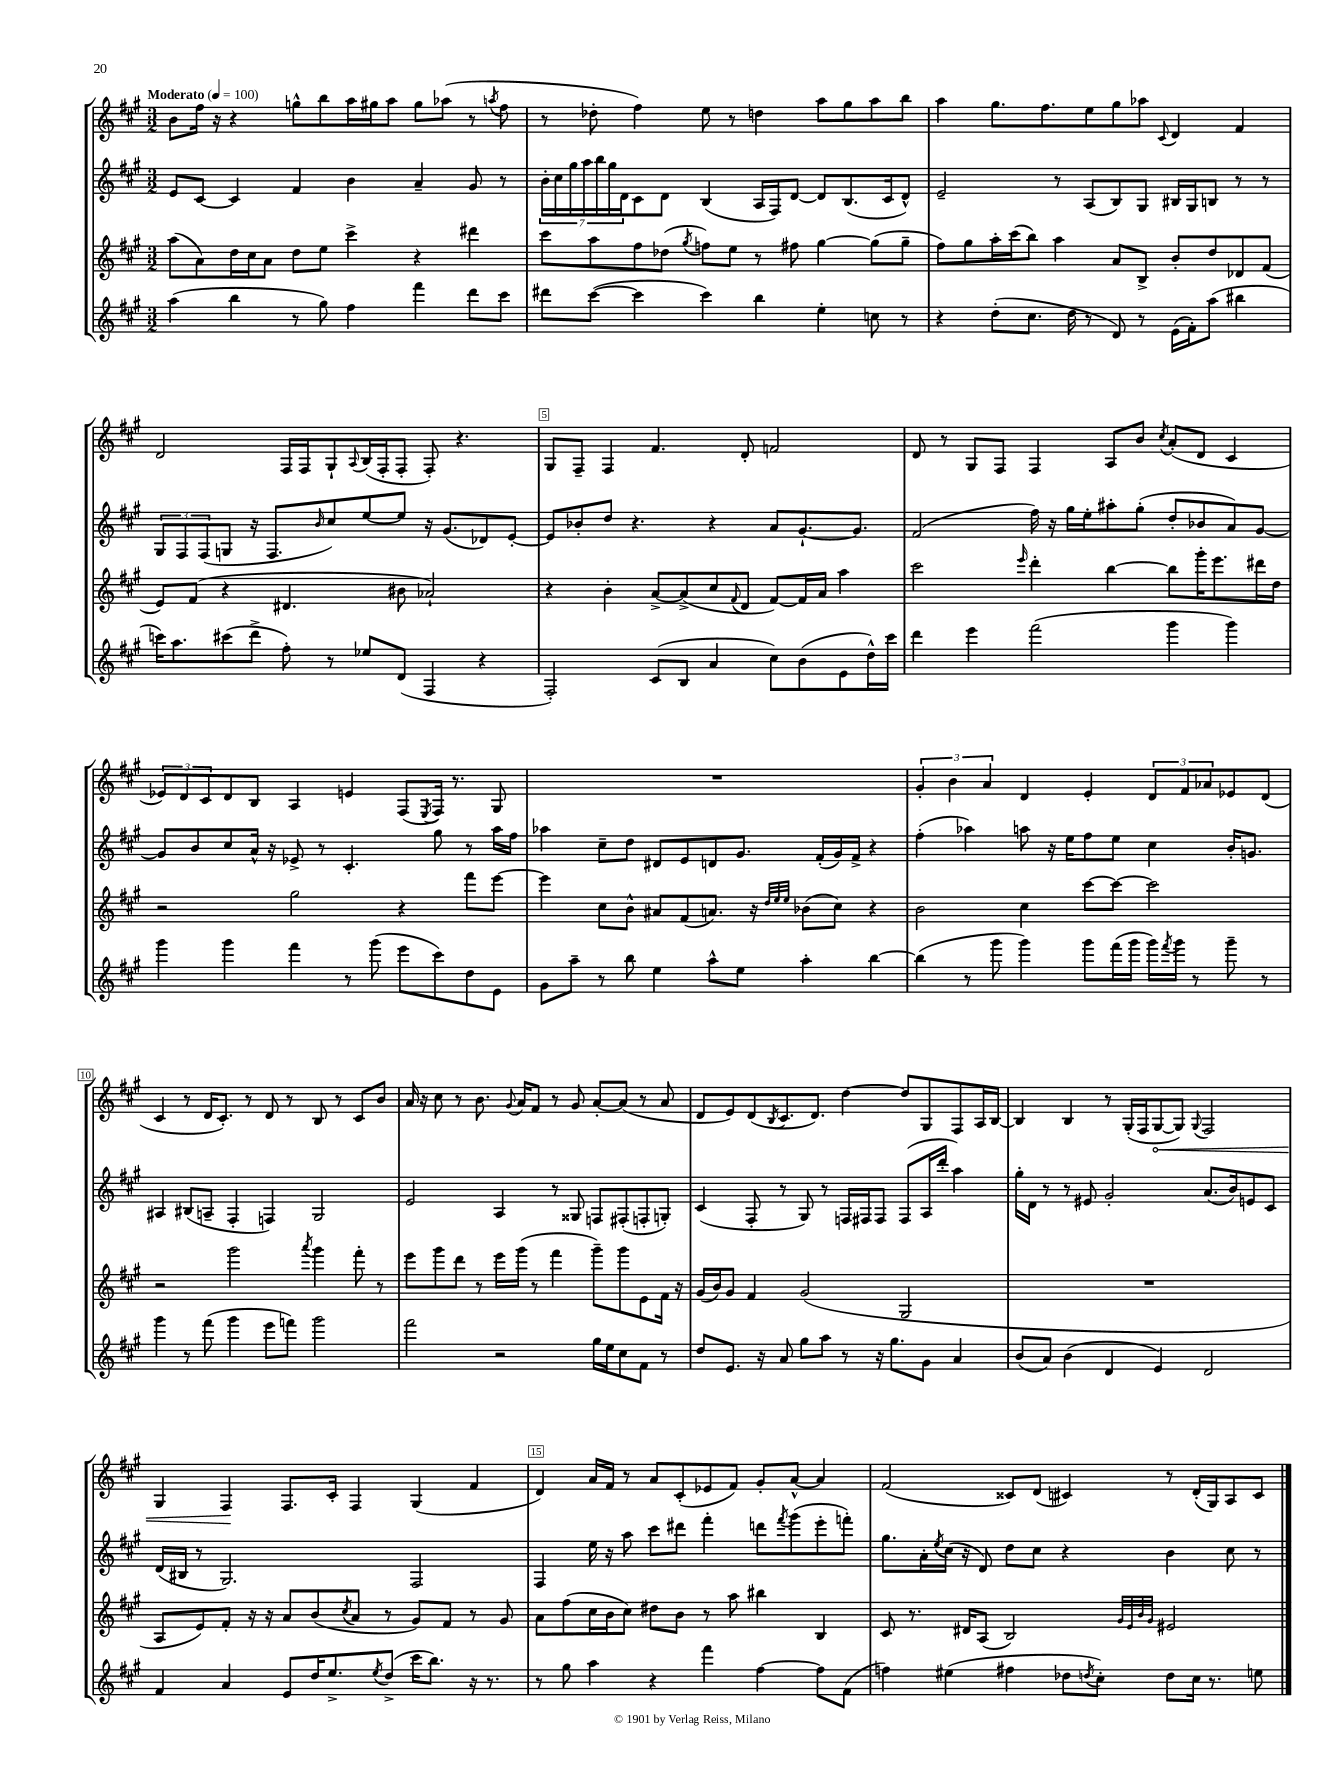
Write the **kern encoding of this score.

**kern	**kern	**kern	**kern	**dynam
*part4	*part3	*part2	*part1	*part1
*staff4	*staff3	*staff2	*staff1	*staff1
*clefG2	*clefG2	*clefG2	*clefG2	*
*k[f#c#g#]	*k[f#c#g#]	*k[f#c#g#]	*k[f#c#g#]	*
*M3/2	*M3/2	*M3/2	*M3/2	*
*MM100	*MM100	*MM100	*MM100	*
=1	=1	=1	=1	=1
!	!	!	!LO:TX:a:B:t=Moderato	!
(4aa\	(8aa\L	8e/L	8b\L	.
.	8a\)	[8c#/J	16ff#\Jk	.
.	.	.	16r	.
4bb\	16dd\L	4c#/]	4r	.
.	16cc#\J	.	.	.
.	8a\J	.	.	.
8r	8dd\L	4f#/	8ggn^^\L	.
8gg#\)	8ee\J	.	8bb\	.
4ff#\	4ccc#^\	4b\	16aa\L	.
.	.	.	16gg#X\J	.
.	.	.	8aa\J	.
4fff#\	4r	4a~/	8gg#\L	.
.	.	.	(8aa-X\J	.
8ddd\L	4ddd#X\	8g#/	8r	.
.	.	.	8qaan/	.
8ccc#\J	.	8r	8ff#\	.
=2	=2	=2	=2	=2
8ddd#X\L	8ccc#\L	28b'\LL	8r	.
.	.	28cc#\	.	.
.	.	28gg#\	.	.
.	.	28aa\	.	.
([8ccc#\J	8aa\	.	8dd-X'\	.
.	.	28bb\	.	.
.	.	28gg#\	.	.
.	.	28d\J	.	.
4ccc#\]	8ff#\	8c#\	4ff#\)	.
.	(8dd-X\J	8d\J	.	.
.	8qgg#/	.	.	.
4ccc#\)	8ffn\L)	(4B/	8ee\	.
.	8ee\J	.	8r	.
4bb\	8r	16A/LL	4ddn\	.
.	.	16F#/J)	.	.
.	8ff#X\	[8d/J	.	.
4ee'\	[4gg#\	8d/L]	8aa\L	.
.	.	(8.B/	8gg#\	.
8ccn\	(8gg#\L]	.	8aa\	.
.	.	16c#/k	.	.
8r	8gg#~\J	8d^^/J)	8bb\J	.
=3	=3	=3	=3	=3
4r	8ff#\L)	2e~/	4aa\	.
.	8gg#\	.	.	.
(8dd'\L	16aa'\L	.	8.gg#\L	.
.	(16ccc#\J	.	.	.
8.cc#\J	8bb\J)	.	.	.
.	.	.	8.ff#\	.
.	4aa\	8r	.	.
16dd\	.	.	.	.
8r	.	(8A/L	8ee\	.
8d/)	8a/L	8B/)	8gg#\	.
8r	8B^/J	8G#/J	8aa-X\J	.
.	.	.	8qqc#/	.
(16e\LL	8b'/L	16B#X/LL	4d/	.
16f#'\J)	.	16G#/J	.	.
(8aa\J	8dd/	8Bn/J	.	.
4bb#X\	8d-X/	8r	4f#/	.
.	(8f#/J	8r	.	.
!!LO:LB:g=z
=4	=4	=4	=4	=4
16cccn\KL)	8e/L)	12G#/L	2d/	.
8.aa\	.	.	.	.
.	.	12F#/	.	.
.	(8f#/J	.	.	.
.	.	(12F#/	.	.
(8ccc#X\	4r	8Gn/J	.	.
8ddd^\J	.	16r	.	.
.	.	8.F#/L	.	.
8ff#'\)	4.d#X/	.	16F#/LL	.
.	.	.	16F#/J	.
.	.	16qqb/	.	.
8r	.	8cc#/)	8G#`/	.
.	.	.	8qqA/	.
8ee-X/L	.	[8ee/	(16B/L	.
.	.	.	16F#'/J	.
(8d/J	8b#X\	8ee/J]	8F#'/J	.
4F#/	2a-X`/)	16r	8F#'/)	.
.	.	(8.g#/L	.	.
.	.	.	4.r	.
4r	.	8d-X/)	.	.
.	.	[8e'/J	.	.
=5	=5	=5	=5	=5
2F#'/)	4r	8e/L]	8G#/L	.
.	.	8b-X'/	8F#~/J	.
.	4b'\	8dd/J	4F#/	.
.	.	4.r	.	.
(8c#/L	[8a^/L	.	4.f#/	.
8B/J	(8a^/]	.	.	.
4a/	8cc#/	4r	.	.
.	8qqf#/	.	.	.
.	8d/J	.	8d'/	.
8cc#\L)	[8f#/L)	8a/L	2fn/	.
(8b\	16f#/L]	[8.g#`/	.	.
.	16a/JJ	.	.	.
8e\	4aa\	.	.	.
.	.	8.g#/J]	.	.
16dd^^\L)	.	.	.	.
16ccc#\JJ	.	.	.	.
=6	=6	=6	=6	=6
4ddd\	2ccc#\	(2f#/	8d/	.
.	.	.	8r	.
4eee\	.	.	8G#/L	.
.	.	.	8F#/J	.
.	16qqeee/	.	.	.
(2fff#\	4ddd'\	16ff#\)	4F#/	.
.	.	16r	.	.
.	.	16gg#\LL	.	.
.	.	16ee'\J	.	.
.	[4bb\	8aa#X'\	8A/L	.
.	.	(8gg#'\J	8b/J	.
.	.	.	8qcc#/	.
4ggg#\	8bb\L]	8dd'/L	(8a'/L	.
.	16ggg#'\K	8b-X/	8d/J	.
.	8.eee\	.	.	.
4ggg#\)	.	8a/)	4c#/	.
.	16ddd#X\L	[8g#/J	.	.
.	16dd\JJ	.	.	.
!!LO:LB:g=z
=7	=7	=7	=7	=7
4ggg#\	2r	8g#/L]	12e-X/L)	.
.	.	.	12d/	.
.	.	8b/	.	.
.	.	.	12c#/	.
4ggg#\	.	8cc#/	8d/	.
.	.	16a^^/Jk	8B/J	.
.	.	16r	.	.
4fff#\	2gg#\	8e-X^/	4A/	.
.	.	8r	.	.
8r	.	4.c#'/	4en/	.
(8ggg#\	.	.	.	.
8eee\L	4r	.	(8F#/L	.
.	.	.	8qE/	.
8ccc#\)	.	8gg#\	16F#/Jk)	.
.	.	.	8.r	.
8dd\	8fff#\L	8r	.	.
8e\J	[8eee\J	16aa\LL	8G#/	.
.	.	16ff#\JJ	.	.
=8	=8	=8	=8	=8
8g#\L	4eee\]	4aa-X\	1.r	.
8aa~\J	.	.	.	.
8r	8cc#\L	8cc#~\L	.	.
8bb\	8b^^\J	8dd\J	.	.
4ee\	8a#X/L	8d#X/L	.	.
.	(8f#/	8e/	.	.
8aa^^\L	8.an/J)	8dn/	.	.
8ee\J	.	8.g#/J	.	.
.	16r	.	.	.
.	32qqdd/LLL	.	.	.
.	32qqee/	.	.	.
.	32qqee/JJJ	.	.	.
4aa'\	(8b-X\L	.	.	.
.	.	(16f#'/LL	.	.
.	8cc#\J)	16g#/)	.	.
.	.	16f#^/JJ	.	.
[4bb\	4r	4r	.	.
=9	=9	=9	=9	=9
(4bb\]	2b\	(4ff#'\	6g#'/	.
.	.	.	6b\	.
8r	.	4aa-X\)	.	.
.	.	.	6a/	.
8ggg#\	.	.	.	.
4ggg#\)	4cc#\	8aan\	4d/	.
.	.	16r	.	.
.	.	16ee\KL	.	.
8ggg#\L	[8ccc#\L	8ff#\	4e'/	.
(16fff#\L	8ccc#\J_	8ee\J	.	.
16ggg#\JJ	.	.	.	.
16ggg#\LL)	2ccc#\]	4cc#\	12d/L	.
8qfff#/	.	.	.	.
16ggg#\JJ	.	.	.	.
.	.	.	12f#/	.
8r	.	.	.	.
.	.	.	12a-X/	.
8ggg#~\	.	16b'/KL	8e-X/	.
.	.	8.gn/J	.	.
8r	.	.	(8d/J	.
!!LO:LB:g=z
=10	=10	=10	=10	=10
4ggg#\	2r	4A#X/	4c#/	.
8r	.	(8B#X/L	8r	.
(8fff#\	.	8An~/J	16d/KL	.
.	.	.	8.c#'/J)	.
4ggg#\	2ggg#\	4F#'/	.	.
.	.	.	8r	.
8eee\L	.	4Fn/)	8d/	.
8fffn\J)	.	.	8r	.
.	8qaaa/	.	.	.
2ggg#\	4ggg#\	2G#/	8B/	.
.	.	.	8r	.
.	8fff#'\	.	8c#/L	.
.	8r	.	8b/J	.
=11	=11	=11	=11	=11
2fff#\	8eee\L	2e/	16a/	.
.	.	.	16r	.
.	8ggg#\	.	8cc#\	.
.	8ddd\J	.	8r	.
.	8r	.	8.b\	.
2r	16eee\LL	4A/	.	.
.	.	.	8qqg#/	.
.	(16ggg#\JJ	.	16a/KL	.
.	8r	.	8f#/J	.
.	4fff#\	8r	8r	.
.	.	8G##X/	8g#/	.
16gg#\LL	8ggg#~\L)	8Fn/L	[8a'/L	.
16ee\J	.	.	.	.
8cc#\	8ggg#\	(8F#X'/	(8a/J]	.
8f#\J	8e\	8Fn'/	8r	.
8r	16f#\Jk	8Gn'/J)	8a/	.
.	16r	.	.	.
=12	=12	=12	=12	=12
8dd/L	(16g#/LL	(4c#/	8d/L	.
.	16b/J)	.	.	.
8.e/J	8g#/J	.	8e/)	.
.	4f#/	8F#'/	(8d/	.
16r	.	.	.	.
.	.	.	8qB/	.
8a/	.	8r	8.c#/	.
8gg#\L	(2g#/	8G#/)	.	.
.	.	.	8.d/J)	.
8aa\J	.	8r	.	.
8r	.	16Fn/LL	[4dd\	.
.	.	16F#X/J	.	.
16r	.	8F#/J	.	.
8.gg#\L	.	.	.	.
.	2G#/	(8F#/L	8dd/L]	.
8g#\J	.	16A/L	8G#/	.
.	.	16ddd'/JJ	.	.
4a/	.	4aa\)	8F#/	.
.	.	.	16A/L	.
.	.	.	[16B/JJ	.
=13	=13	=13	=13	=13
(8b/L	1.r	16gg#'\LL	4B/]	.
.	.	16d\JJ	.	.
8a/J)	.	8r	.	.
(4b\	.	8r	4B/	.
.	.	8e#X/	.	.
4d/	.	2g#'/	8r	.
.	.	.	(16G#'/LL	.
.	.	.	16F#/J	.
!	!	!	!	!LO:HP:b
4e/)	.	.	[8G#/	<
.	.	.	8G#/J])	.
.	.	.	8qqG#/	.
2d/	.	(8.a/L	2F#/	.
.	.	16b/k)	.	.
.	.	8en/	.	.
.	.	8c#/J	.	.
!!LO:LB:g=z
=14	=14	=14	=14	=14
4f#/	8A/L	(16d/LL	4G#/	.
.	.	16B#X/JJ	.	.
.	8e/)	8r	.	.
4a/	8f#'/J	2.G#/)	4F#/	.
.	16r	.	.	.
.	16r	.	.	.
8e/L	8a/L	.	8.F#/L	[
16dd/K	(8b/	.	.	.
8.ee^/	.	.	16c#'/Jk	.
.	8qcc#/	.	.	.
.	8a/J	.	4F#/	.
8qee/	.	.	.	.
(8dd^/J	8r	.	.	.
16ccc#\KL	8g#/L)	2F#/	(4G#/	.
8.bb\J)	.	.	.	.
.	8f#/J	.	.	.
16r	8r	.	4f#/	.
8.r	.	.	.	.
.	8g#/	.	.	.
=15	=15	=15	=15	=15
8r	8a\L	4F#/	4d/)	.
8gg#\	(8ff#\	.	.	.
4aa\	16cc#\L	16ee\	16a/LL	.
.	16b\J	16r	16f#/JJ	.
.	8cc#\J)	8aa\	8r	.
4r	8dd#X\L	8ccc#\L	8a/L	.
.	8b\J	8ddd#X\J	(8c#'/	.
4fff#\	8r	4fff#'\	8e-X/	.
.	8aa\	.	8f#/J)	.
[4ff#\	4bb#X\	8dddn\L	8g#'/L	.
.	.	8qfff#/	.	.
.	.	(8ggg#\	[8a^^/J	.
8ff#\L]	4B/	8eee'\	4a/]	.
(8f#\J	.	8fffn'\J)	.	.
=16	=16	=16	=16	=16
4ffn\)	8c#/	8.gg#\L	(2f#/	.
.	8.r	.	.	.
.	.	16a'\L	.	.
.	.	8qee/	.	.
(4ee#X\	.	(16cc#\JJ	.	.
.	16d#X/KL	16r	.	.
.	(8A/J	8d/)	.	.
4ff#X\	2B/)	8dd\L	8c##X/L)	.
.	.	8cc#\J	(8d/J	.
8dd-X\L	.	4r	4c#X/)	.
8qddn/	.	.	.	.
8cc#'\J)	.	.	.	.
.	32qqg#/LLL	.	.	.
.	32qqe/	.	.	.
.	32qqb/	.	.	.
.	32qqg#/JJJ	.	.	.
8dd\L	2e#X/	4b\	8r	.
16cc#\Jk	.	.	(16d'/LL	.
8.r	.	.	16G#/J)	.
.	.	8cc#\	8A/	.
8een\	.	8r	8c#/J	.
==	==	==	==	==
*-	*-	*-	*-	*-
